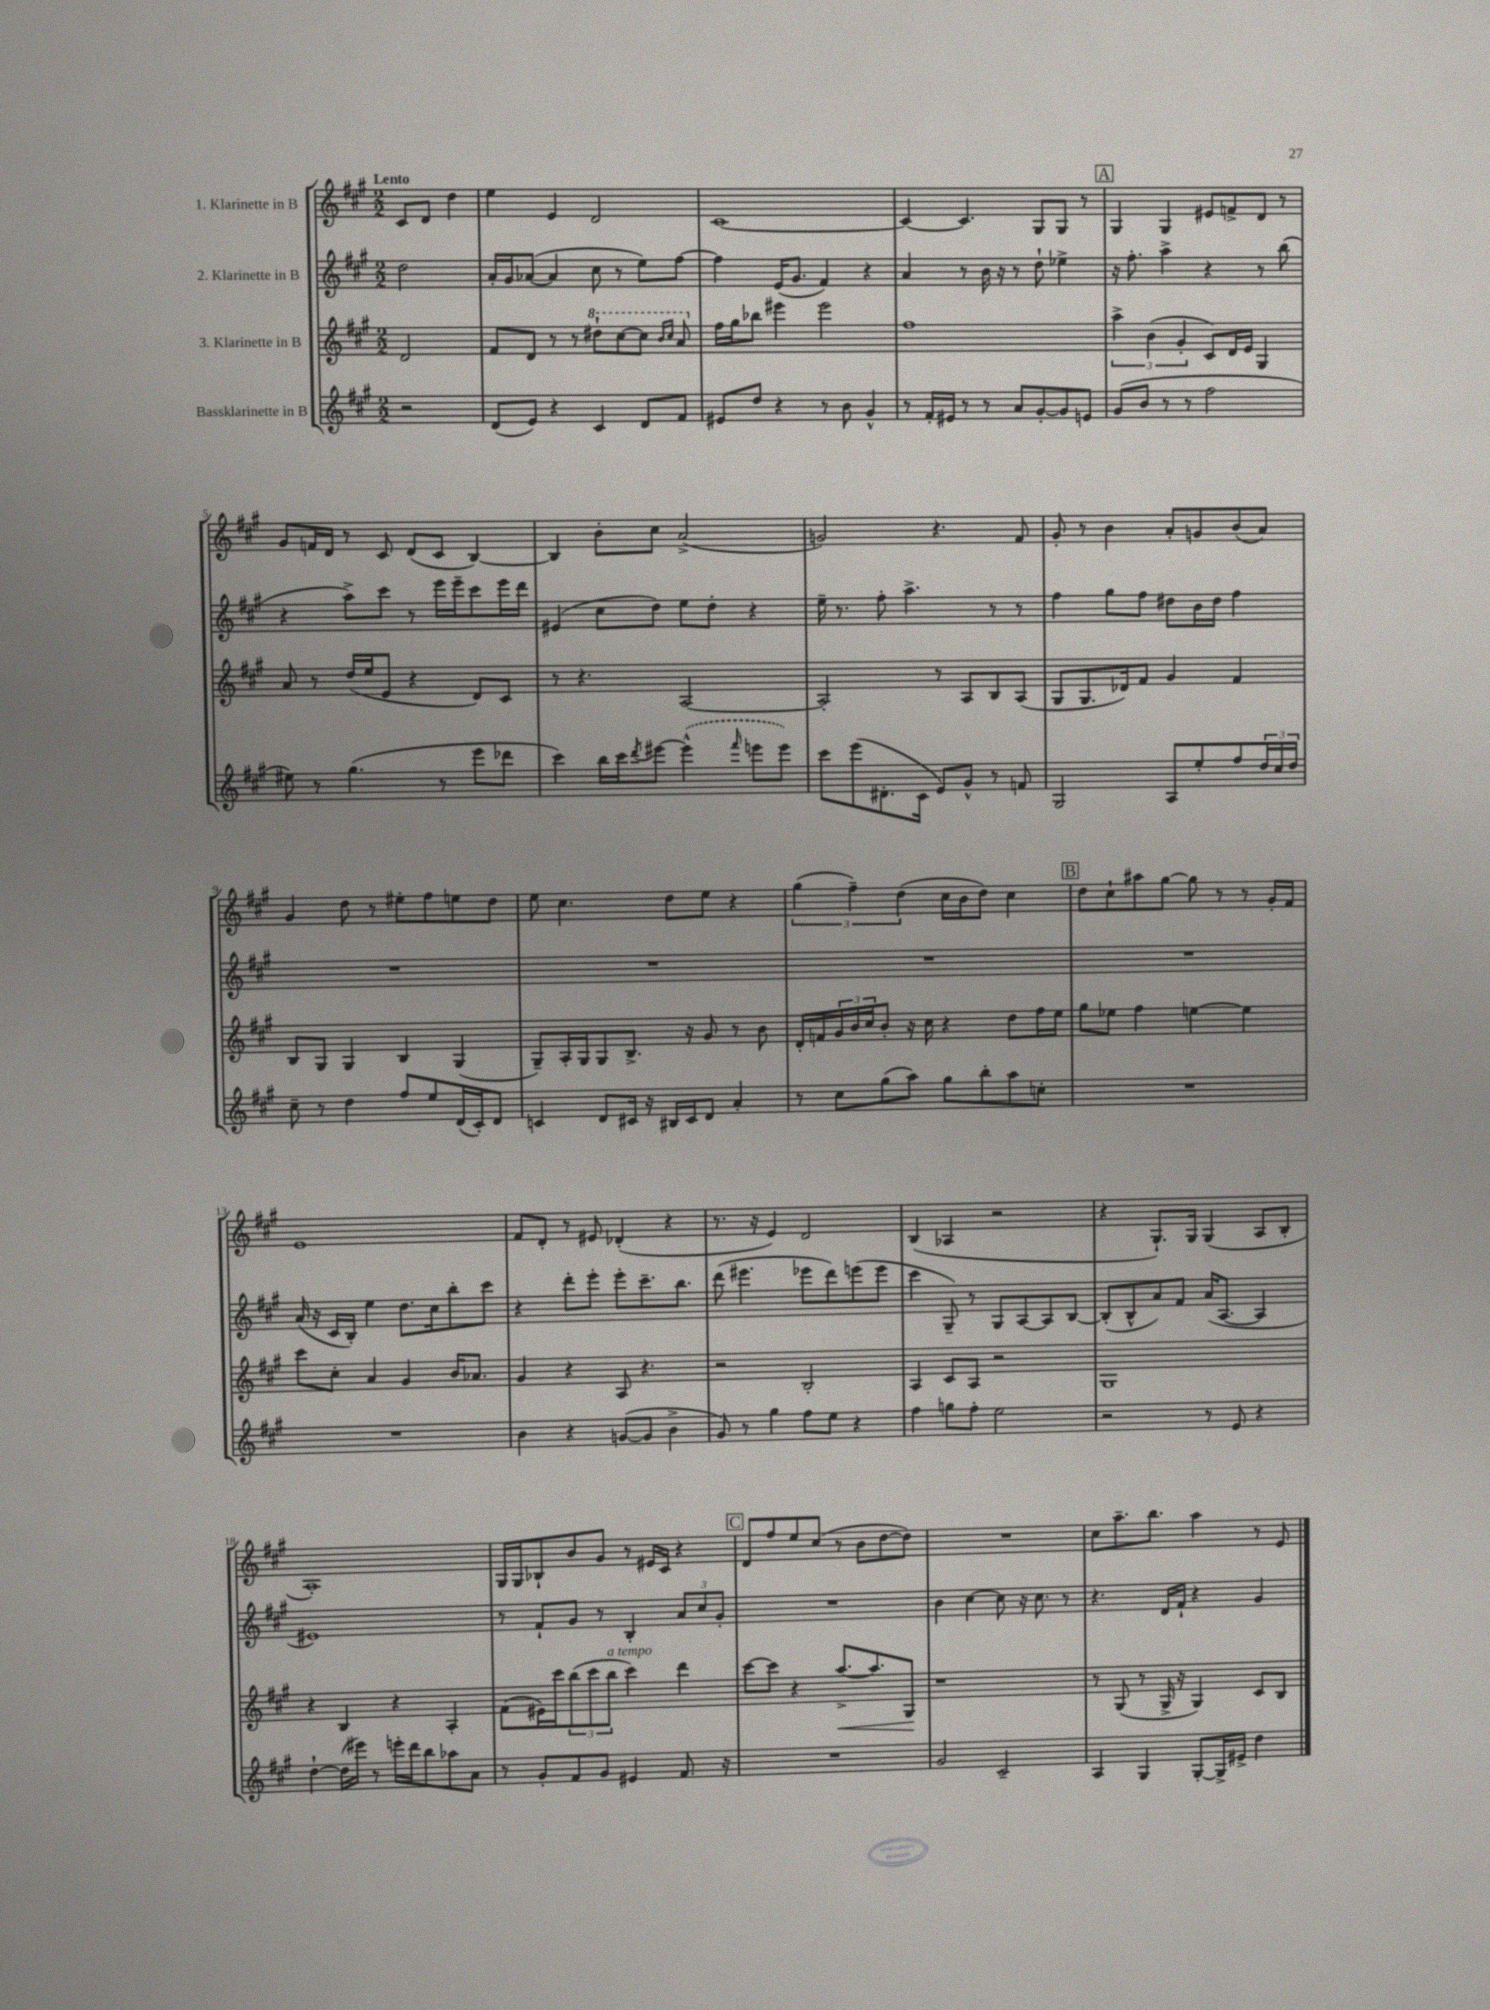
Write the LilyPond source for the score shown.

<<
\new StaffGroup <<
\new Staff = "s0" \with { instrumentName = "1. Klarinette in B" } {
    \clef treble \key a \major \numericTimeSignature \time 2/2 \partial 2 \tempo "Lento"
    cis'8 d'8 d''4 |
    e''4 e'4 d'2 |
    cis'1~ |
    cis'4~ cis'4. gis8 gis8 r8 |
    \mark \markup { \box "A" } gis4 gis4 eis'8 f'8-> d'8 r8 |
    gis'8 f'16 d'16 r8 cis'8 d'8( cis'8 b4~) |
    b4 b'8-. cis''8 a'2->( |
    g'2) r4. fis'8 |
    gis'8-. r8 b'4 a'8-. g'8 b'8( a'8) |
    gis'4 d''8 r8 eis''8-. fis''8 e''8 d''8 |
    e''8 cis''4. d''8 e''8 r4 |
    \tuplet 3/2 { gis''4( fis''4--) d''4( } cis''16 b'16 d''8) cis''4 |
    \mark \markup { \box "B" } d''8 cis''8-! ais''8 gis''8~ gis''8 r8 r8 gis'16-. fis'16 |
    e'1 |
    fis'8 d'8-. r8 eis'8 des'4-.( r4 |
    r8. r16 e'4) d'2 |
    b4( aes4 r2 |
    r4 gis8.-!) gis16 gis4( a8 b8-. |
    a1-.) |
    gis16 gis16 bes8-! b'8 gis'8 r8 eis'16 cis'16 r4 |
    \mark \markup { \box "C" } d'8 fis''8 e''8 cis''8( r8 b'8 d''8~ d''8) |
    R1 |
    cis''8 a''8.-- b''8. a''4 r8 e'8 \bar "|." |
}
\new Staff = "s1" \with { instrumentName = "2. Klarinette in B" } {
    \clef treble \key a \major \numericTimeSignature \time 2/2 \partial 2
    d''2 |
    a'16-. gis'16 aes'8~( aes'4 cis''8 r8 e''8) fis''8~ |
    fis''4 e'16( gis'8. fis'4) r4 |
    a'4 r8 b'16 r16 r8 d''8-! ees''4-> |
    \mark \markup { \box "A" } r16 fis''8.-. a''4-> r4 r8 b''8( |
    r4 a''8->) cis'''8 r8 e'''16 e'''16-- cis'''8 e'''16 d'''16 |
    eis'4( cis''8 d''8) e''8 d''8-. r4 |
    e''16-- r8. fis''8-. a''4.-> r8 r8 |
    fis''4 gis''8 fis''8 dis''8 b'16 dis''16 fis''4 |
    R1 |
    R1 |
    R1 |
    \mark \markup { \box "B" } R1 |
    a'16( r16 cis'16 b16-.) e''4 d''8. cis''16 b''8-. cis'''8 |
    r4 d'''8-. e'''8-. e'''8-. cis'''8.-- b''8. |
    d'''8( eis'''4. ees'''8 d'''8) e'''8( e'''8 |
    cis'''4 gis8--) r8 gis8 a8~ a8 b8~ |
    b8-.( b8-^ a'8) fis'8 a'16( a8.~ a4 |
    eis'1) |
    r8 fis'8-! gis'8 r8 b4-. \tuplet 3/2 { a'8 cis''8 gis'8-. } |
    \mark \markup { \box "C" } R1 |
    b'4 cis''4~ cis''8 r16 cis''8. r8 |
    r4. d'16 fis'16-! r4 gis'4 \bar "|." |
}
\new Staff = "s2" \with { instrumentName = "3. Klarinette in B" } {
    \clef treble \key a \major \numericTimeSignature \time 2/2 \partial 2
    d'2 |
    fis'8 d'8 r8 r8 \ottava #1 dis'''8-! cis'''8~ cis'''8 \grace { b''16 cis'''16 } a''8 \ottava #0 |
    fis''16 gis''16 bes''8 eis'''4 eis'''2 |
    fis''1 |
    \mark \markup { \box "A" } \tuplet 3/2 { a''4-> b'4( gis'4-. } cis'8) d'16 e'16 gis4 |
    a'8 r8 d''16( e''16 e'8 r4 d'8) cis'8 |
    r8 r4. a2~ |
    a2-. r8 a8 b8 a8( |
    gis8 gis8. des'16) fis'8 gis'4 fis'4 |
    b8 gis8 gis4 b4 gis4( |
    gis8--) a16-. gis16 gis8 b8.-> r16 gis'8 r8 b'8 |
    d'16-. f'16 \tuplet 3/2 { gis'16 b'16 cis''16 } b'8-. r16 cis''16 r4 d''8 fis''16 e''16 |
    \mark \markup { \box "B" } gis''8 ees''8 fis''4 e''4~ e''4 |
    cis'''8 cis''8-. a'4 gis'4 b'16 aes'8. |
    gis'4 r4 a8 r4. |
    r2 b2-. |
    a4 cis'8 a8 r2 |
    gis1 |
    r4 b4 r4 a4-. |
    fis'8( eis'16) cis'''16 \tuplet 3/2 { b''8( cis'''8 b''8^\markup { \italic "a tempo" } } cis'''4) d'''4 |
    \mark \markup { \box "C" } cis'''8~ cis'''8 r4 a''8.~->\< a''8. gis8\! |
    r1 |
    r8 gis8( r8 gis16-> r16 gis4) cis'8 b8 \bar "|." |
}
\new Staff = "s3" \with { instrumentName = "Bassklarinette in B" } {
    \clef treble \key a \major \numericTimeSignature \time 2/2 \partial 2
    r2 |
    d'8( e'8) r4 cis'4 d'8 fis'8 |
    eis'8 d''8 r4 r8 b'8 gis'4-^ |
    r8 fis'16-. eis'16 r8 r8 a'8 gis'8~-. gis'8 e'8 |
    \mark \markup { \box "A" } gis'8( b'8 r8 r8 fis''2 |
    eis''8) r8 gis''4.( r8 e'''8 des'''8 |
    cis'''4) b''16 cis'''16 \acciaccatura { d'''8 } eis'''8~ \once \slurDashed eis'''4-^( \grace { fis'''16 } e'''8 e'''8) |
    cis'''8 e'''8( dis'8.-. cis'16 e'8) gis'8-^ r8 f'8 |
    gis2 a8 e''8-. fis''8 \tuplet 3/2 { d''16 cis''16 d''16 } |
    cis''8-- r8 d''4 fis''8 e''8 d'16( cis'16-.) d'8 |
    c'4 d'8 cis'16 r16 bis16 cis'16 d'8 a'4-. |
    r8 cis''8 gis''8( a''8) gis''8 b''8-. a''8 c''8-. |
    \mark \markup { \box "B" } R1 |
    R1 |
    b'4 r4 g'8~( g'8 b'4-> |
    gis'8) r8 gis''4 fis''8 e''8 r4 |
    fis''4 g''8 fis''8-. e''2 |
    r2 r8 e'8 r4 |
    d''4~-! d''16( eis'''16) r8 e'''16-. d'''16 b''8 aes''8 a'8 |
    r8 gis'8-. fis'8 gis'8 eis'4 fis'8. r16 |
    \mark \markup { \box "C" } R1 |
    gis'2 cis'2-- |
    a4 gis4 gis8~-. gis16-> eis'16-> d''4 \bar "|." |
}
>>
>>
